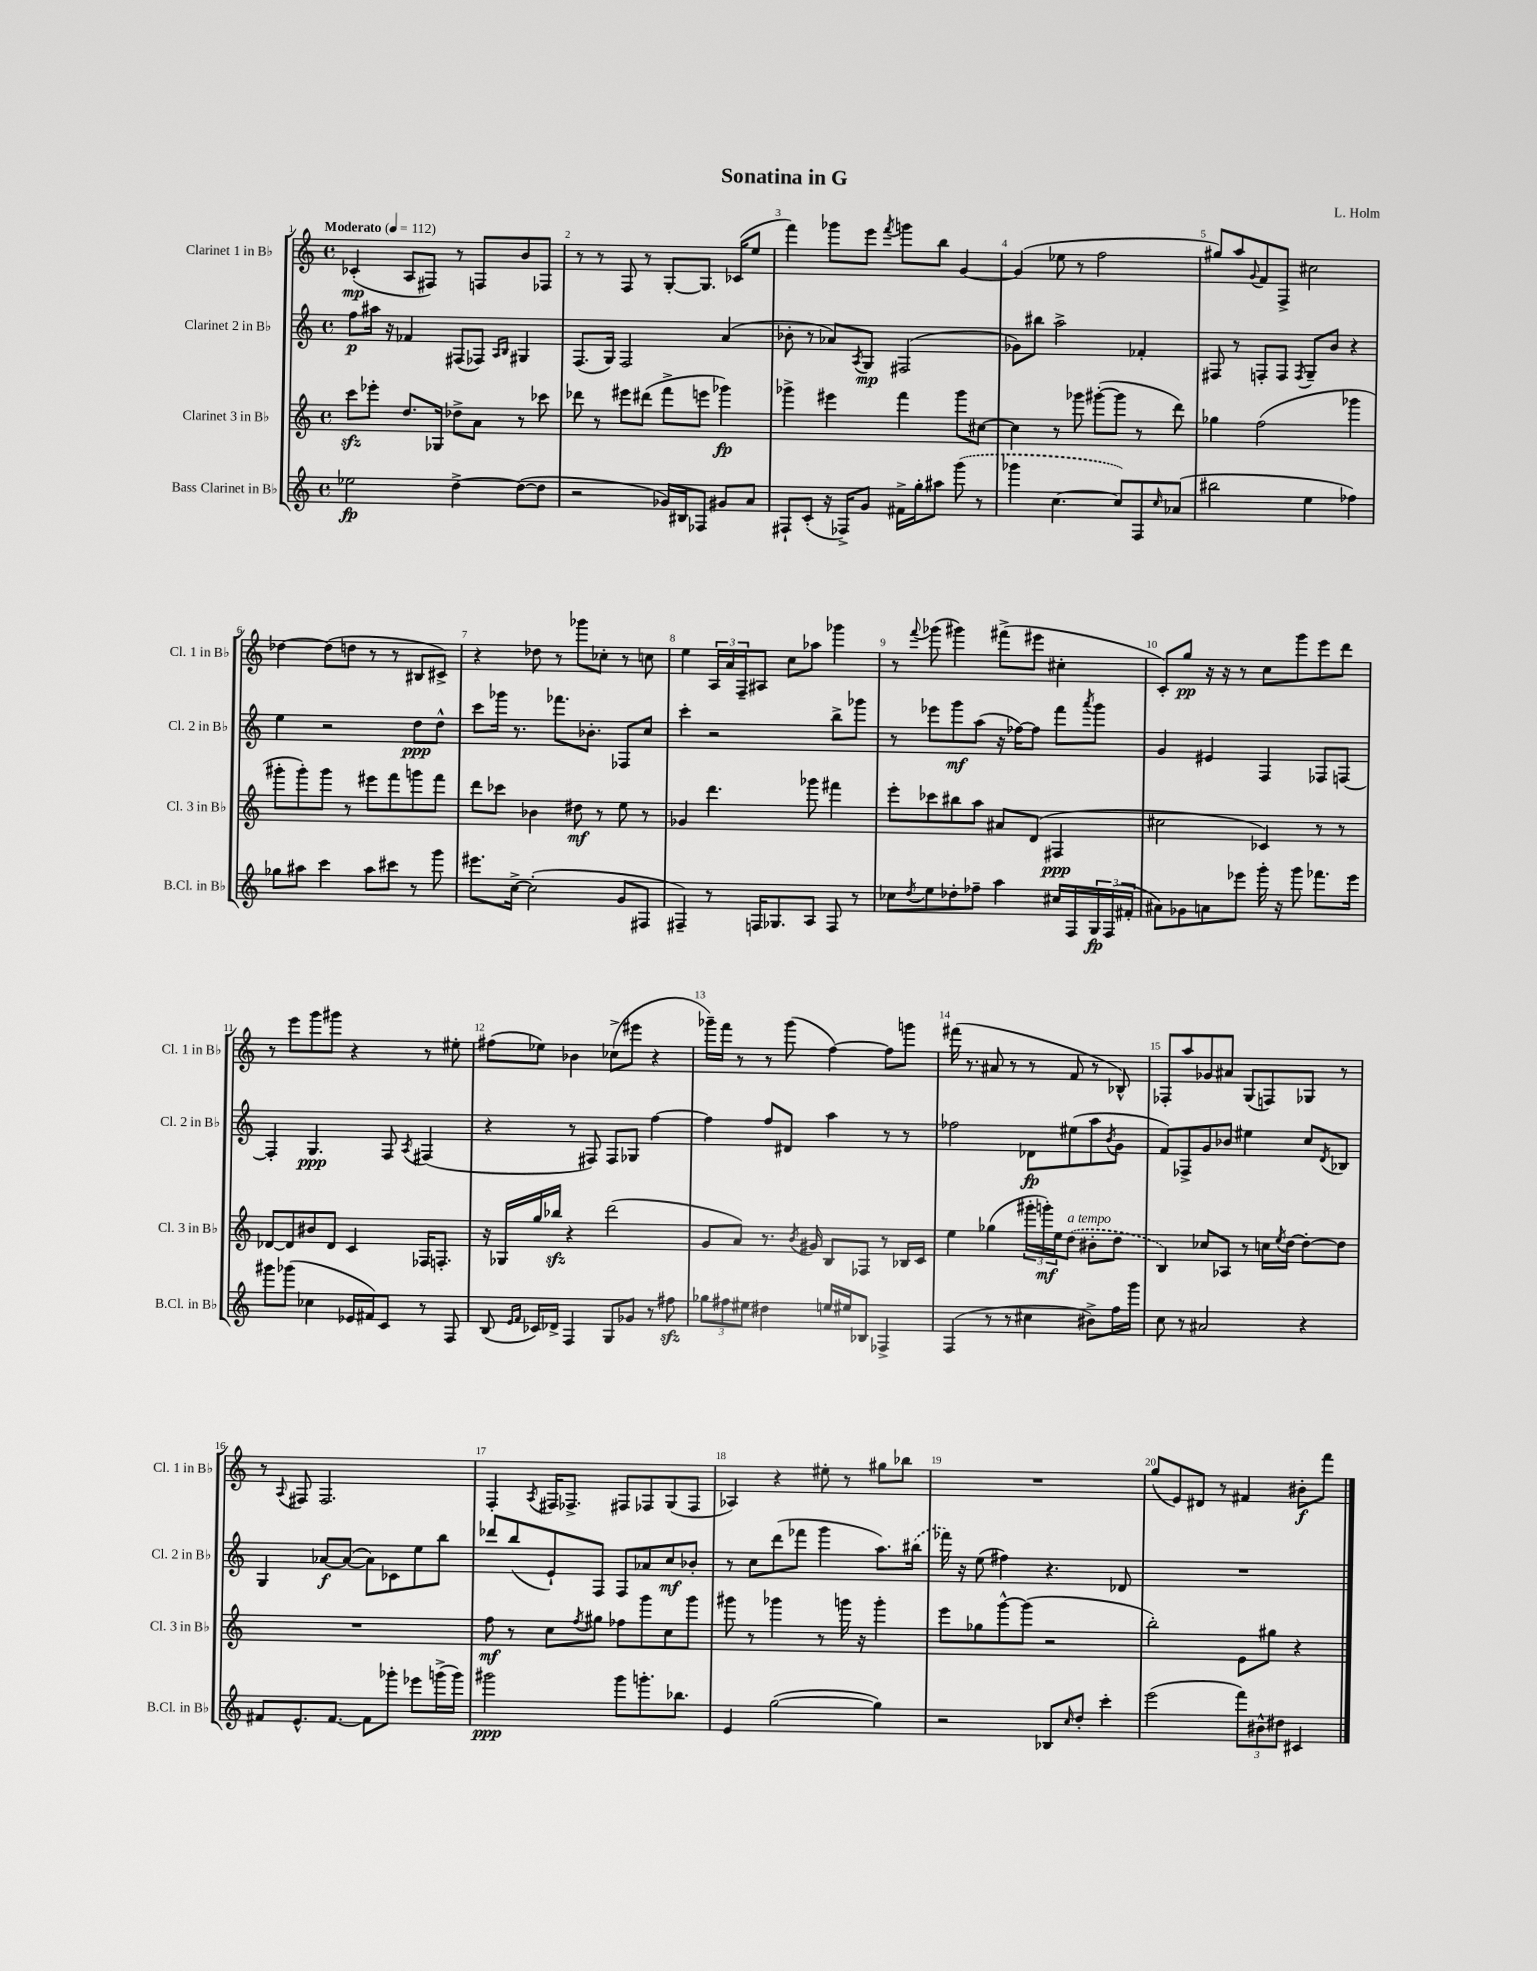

**kern	**dynam	**kern	**dynam	**kern	**dynam	**kern	**dynam
*part4	*part4	*part3	*part3	*part2	*part2	*part1	*part1
*staff4	*staff4	*staff3	*staff3	*staff2	*staff2	*staff1	*staff1
*I"Bass Clarinet in B♭	*	*I"Clarinet 3 in B♭	*	*I"Clarinet 2 in B♭	*	*I"Clarinet 1 in B♭	*
*I'B.Cl. in B♭	*	*I'Cl. 3 in B♭	*	*I'Cl. 2 in B♭	*	*I'Cl. 1 in B♭	*
*clefG2	*	*clefG2	*	*clefG2	*	*clefG2	*
*k[]	*	*k[]	*	*k[]	*	*k[]	*
*M4/4	*	*M4/4	*	*M4/4	*	*M4/4	*
*met(c)	*	*met(c)	*	*met(c)	*	*met(c)	*
*MM112	*	*MM112	*	*MM112	*	*MM112	*
=1	=1	=1	=1	=1	=1	=1	=1
!	!	!	!	!	!	!LO:TX:a:B:t=Moderato	!
2ee-X\	fp	8ccczz\L	.	8ff\L	p	(4c-X'/	mp
.	.	8eee-X'\J	.	16aa#X\Jk	.	.	.
.	.	.	.	16r	.	.	.
.	.	8.dd/L	.	4f-X/	.	8A/L	.
.	.	.	.	.	.	8F#X/J)	.
.	.	16G-X/Jk	.	.	.	.	.
[4dd^\	.	8dd-X^\L	.	(8F#X/L	.	8r	.
.	.	8a\J	.	8F-X/J)	.	8Fn/L	.
.	.	.	.	16qqA/LL	.	.	.
.	.	.	.	16qqB/JJ	.	.	.
(8dd\L_	.	8r	.	4G#X/	.	8b/	.
8dd\J]	.	8ccc-X\	.	.	.	8F-X/J	.
=2	=2	=2	=2	=2	=2	=2	=2
2r	.	8ddd-X\	.	(8.F/L	.	8r	.
.	.	8r	.	.	.	8r	.
.	.	.	.	16G/Jk)	.	.	.
.	.	8eee#X\L	.	2F/	.	8F/	.
.	.	(8ddd#X\J	.	.	.	8r	.
16g-X/LL)	.	8fff^\L	.	.	.	[8G'/L	.
16B#X/J	.	.	.	.	.	.	.
8F-X/J	.	8eeen\J	.	.	.	8.G/J]	.
8g#X/L	.	4ggg-X\)	fp	(4a/	.	.	.
.	.	.	.	.	.	(16c-X/KL	.
8a/J	.	.	.	.	.	8ee/J	.
=3	=3	=3	=3	=3	=3	=3	=3
8F#X`/L	.	4ggg-X^\	.	8b-X'\	.	4fff\)	.
(8c'/J	.	.	.	8r	.	.	.
16r	.	4eee#X\	.	8a-X/L)	.	8ggg-X\L	.
16F-X^/KL)	.	.	.	.	.	.	.
.	.	.	.	8qA/	.	.	.
8g/J	.	.	.	8G/J	mp	8eee\J	.
.	.	.	.	.	.	8qfff/	.
16f#X^\LL	.	4fff\	.	(2F#X/	.	8gggn\L	.
16gg'\J	.	.	.	.	.	.	.
8aa#X\J	.	.	.	.	.	8bb\J	.
(8ggg\	.	8ggg-\L	.	.	.	[4g/	.
8r	.	[8cc#X\J	.	.	.	.	.
=4	=4	=4	=4	=4	=4	=4	=4
4ggg-X\	.	4cc#\]	.	8g-X\L)	.	(4g/]	.
.	.	.	.	8bb#X\J	.	.	.
[4.cc\	.	8r	.	2aa^\	.	8ee-X\	.
.	.	8ggg-X\	.	.	.	8r	.
.	.	([8ggg#X'\L	.	.	.	2ff\	.
8cc/L])	.	8ggg#\J]	.	.	.	.	.
8F/	.	8r	.	4f-X'/	.	.	.
16qqcc/	.	.	.	.	.	.	.
(8a-X/J	.	8ddd\)	.	.	.	.	.
=5	=5	=5	=5	=5	=5	=5	=5
2bb#X\	.	4gg-X\	.	8F#X/	.	8gg#X/L)	.
.	.	.	.	8r	.	8aa/	.
.	.	.	.	.	.	8qqg/	.
.	.	(2ff\	.	8Fn'/L	.	8f/	.
.	.	.	.	8F/J	.	8F^/J	.
.	.	.	.	8qF/	.	.	.
4ee\	.	.	.	8G~/L	.	2cc#X\	.
.	.	.	.	8b/J	.	.	.
4ff-X\)	.	4ggg-X\	.	4r	.	.	.
!!LO:LB:g=z
=6	=6	=6	=6	=6	=6	=6	=6
8gg-X\L	.	8ggg#X'\L	.	4ee\	.	[4dd-X\	.
8aa#X\J	.	8ggg#'\)	.	.	.	.	.
4ccc\	.	8ggg#\J	.	2r	.	(8dd-\L]	.
.	.	8r	.	.	.	8ddn\J	.
8aa#\L	.	8eee#X\L	.	.	.	8r	.
8ccc#X\J	.	8fff\	.	.	.	8r	.
8r	.	8gggn\	.	8dd\L	ppp	8B#X/L	.
8ggg\	.	8fff\J	.	8dd^^\J	.	8c#X^/J)	.
=7	=7	=7	=7	=7	=7	=7	=7
8.eee#X\L	.	8ddd\L	.	8ccc\L	.	4r	.
.	.	8ccc-X\J	.	16ggg-X\Jk	.	.	.
[16cc^\Jk	.	.	.	8.r	.	.	.
(2cc'\]	.	4b-X\	.	.	.	8dd-X\	.
.	.	.	.	8.fff-X\L	.	8r	.
.	.	8dd#X\	mf	.	.	8ggg-X\L	.
.	.	.	.	8.b-X'\J	.	.	.
.	.	8r	.	.	.	8cc-X'\J	.
8g/L	.	8ee\	.	8F-X/L	.	8r	.
8F#X/J	.	8r	.	8cc/J	.	8ccn\	.
=8	=8	=8	=8	=8	=8	=8	=8
4F#X~/)	.	4g-X/	.	4ccc'\	.	4ee\	.
8r	.	4.ddd\	.	2r	.	24A/LL	.
.	.	.	.	.	.	24a/	.
.	.	.	.	.	.	24F~/J	.
16Fn/KL	.	.	.	.	.	8A#X/J	.
8.G-X/	.	.	.	.	.	.	.
.	.	.	.	.	.	8cc\L	.
8A/J	.	8ggg-X\	.	.	.	8aa-X\J	.
8F/	.	4fff#X\	.	8bb^\L	.	4ggg-X\	.
8r	.	.	.	8ggg-X\J	.	.	.
=9	=9	=9	=9	=9	=9	=9	=9
8cc-X\L	.	8eee'\L	.	8r	.	8r	.
8qdd/	.	.	.	.	.	8qqfff/	.
8ee\	.	8ccc-X\	.	8eee-X\L	.	(8ggg-X\	.
8dd-X'\	.	8bb#X\	.	8ggg\	mf	4ggg#X\)	.
8ff-X~\J	.	8aa\J	.	(8aa\J	.	.	.
4aa\	.	8a#X/L	.	16r	.	(8fff#X^\L	.
.	.	.	.	[16ff-X\KL)	.	.	.
.	.	(8d/J	.	8ff-\J]	.	8eee#X\J	.
16cc#X/LL	.	4F#X/	ppp	8fff\L	.	4cc#X'\	.
16F/	.	.	.	.	.	.	.
.	.	.	.	8qaaa/	.	.	.
24G/	fp	.	.	8ggg\J	.	.	.
(24F/	.	.	.	.	.	.	.
24f#X'/JJ	.	.	.	.	.	.	.
=10	=10	=10	=10	=10	=10	=10	=10
8a#X\L)	.	2cc#X\	.	4g/	.	8c'/L)	.
8g-X\	.	.	.	.	.	8gg/J	pp
8an\	.	.	.	4e#X/	.	16r	.
.	.	.	.	.	.	16r	.
8eee-X\J	.	.	.	.	.	8r	.
16ggg'\	.	4c-X/)	.	4F/	.	8cc\L	.
16r	.	.	.	.	.	.	.
8ggg\	.	.	.	.	.	8ggg\	.
8.fff-X\L	.	8r	.	8F-X/L	.	8eee\	.
.	.	8r	.	[8Fn/J	.	8ddd\J	.
16eee-\Jk	.	.	.	.	.	.	.
!!LO:LB:g=z
=11	=11	=11	=11	=11	=11	=11	=11
8ggg#X\L	.	[8d-X/L	.	4F'/]	.	8r	.
(8ggg-X\J	.	8d-/]	.	.	.	8eee\L	.
4cc-X\	.	8b#X/	.	4.G/	ppp	8ggg\	.
.	.	8d-/J	.	.	.	8ggg#X\J	.
16e-X/LL	.	4c/	.	.	.	4r	.
16f#X/J)	.	.	.	.	.	.	.
8c/J	.	.	.	8F/	.	.	.
.	.	.	.	8qA/	.	.	.
8r	.	16F-X/KL	.	(4F#X/	.	8r	.
.	.	8.Fn'/J	.	.	.	.	.
8F/	.	.	.	.	.	8ee#X'\	.
=12	=12	=12	=12	=12	=12	=12	=12
(8B/	.	16r	.	4r	.	(8ff#X\L	.
.	.	16G-X/LL	.	.	.	.	.
16qqe/LL	.	.	.	.	.	.	.
16qqf/JJ	.	.	.	.	.	.	.
16c-X/LL)	.	16gg/	.	.	.	8ee-X\J)	.
16d-X^/JJ	.	16bb-Xzz/JJ	.	.	.	.	.
4F/	.	4r	.	8r	.	4b-X\	.
.	.	.	.	8F#X/)	.	.	.
8G/L	.	(2ddd\	.	8F#/L	.	(8cc-X^\L	.
8g-X/J	.	.	.	8G-X/J	.	8eee#X\J	.
8r	.	.	.	[4ff\	.	4r	.
8ff#Xzz\	.	.	.	.	.	.	.
=13	=13	=13	=13	=13	=13	=13	=13
12gg-X\L	.	8g/L	.	4ff\]	.	16ggg-X~\LL)	.
.	.	.	.	.	.	16fff\JJ	.
12ff#X\	.	.	.	.	.	.	.
.	.	8a/J)	.	.	.	8r	.
12ee#X\J	.	.	.	.	.	.	.
4dd#X\	.	8.r	.	8ff/L	.	8r	.
.	.	.	.	8d#X/J	.	(8ggg-\	.
.	.	8qb/	.	.	.	.	.
.	.	16g#X/	.	.	.	.	.
16een/LL	.	8B/L	.	4aa\	.	[4ff\)	.
16ee#X/J	.	.	.	.	.	.	.
8B-X/J	.	8F-X/J	.	.	.	.	.
4F-X^/	.	8r	.	8r	.	8ff\L]	.
.	.	16B-X/LL	.	8r	.	8gggn\J	.
.	.	16c/JJ	.	.	.	.	.
=14	=14	=14	=14	=14	=14	=14	=14
(4F/	.	4ee\	.	2ff-X\	.	(16fff#X\	.
.	.	.	.	.	.	8.r	.
8r	.	(4gg-X\	.	.	.	8a#X/	.
8r	.	.	.	.	.	8r	.
4cc#X\	.	24ggg#X'\LL	.	8d-X\L	fp	8r	.
.	.	24gggn'\)	mf	.	.	.	.
.	.	24ee\J	.	.	.	.	.
!	!	!LO:TX:a:i:t=a tempo	!	!	!	!	!
.	.	(8dd\J	.	(8ee#X\	.	8f/	.
8b#X^\L)	.	8b#X'\L	.	8aa\	.	8r	.
.	.	.	.	8qb/	.	.	.
16ff\L	.	8dd\J	.	8g\J	.	8B-X^^/)	.
16ggg\JJ	.	.	.	.	.	.	.
=15	=15	=15	=15	=15	=15	=15	=15
8cc\	.	4B/)	.	8f/L)	.	8F-X'/L	.
8r	.	.	.	8F-X^/	.	8aa/	.
2a#X/	.	8cc-X/L	.	8g/	.	8g-X/	.
.	.	8A-X/J	.	8b-X/J	.	8a#X/J	.
.	.	8r	.	4ee#X\	.	(8G/L	.
.	.	16ccn\LL	.	.	.	8Fn/)	.
.	.	8qee/	.	.	.	.	.
.	.	[16dd\JJ	.	.	.	.	.
4r	.	8dd'\L_	.	8cc/L	.	8G-X/J	.
.	.	.	.	8qd/	.	.	.
.	.	8dd\J]	.	8B-X/J	.	8r	.
!!LO:LB:g=z
=16	=16	=16	=16	=16	=16	=16	=16
8f#X/L	.	1r	.	4G/	.	8r	.
.	.	.	.	.	.	8qqA/	.
8.e^^/	.	.	.	.	.	8F#X/	.
.	.	.	.	[8a-X/L	f	2.F#/	.
[8.f#/J	.	.	.	.	.	.	.
.	.	.	.	(8a-/J_	.	.	.
8f#\L]	.	.	.	8a-\L])	.	.	.
8ggg-X'\J	.	.	.	8c-X\	.	.	.
8eee-X\L	.	.	.	8ee\	.	.	.
(16gggn^\L	.	.	.	8bb\J	.	.	.
16ggg\JJ)	.	.	.	.	.	.	.
=17	=17	=17	=17	=17	=17	=17	=17
2ggg#X\	ppp	8ff\	mf	8ddd-X/L	.	4F'/	.
.	.	8r	.	(8bb/	.	.	.
.	.	.	.	.	.	8qA/	.
.	.	8cc\L	.	8e`/)	.	16F#X/KL	.
.	.	.	.	.	.	8.F-X^/J	.
.	.	8qff/	.	.	.	.	.
.	.	8gg#X\J	.	8F/J	.	.	.
8ggg#\L	.	8ff-X\L	.	8F/L	.	8F#X/L	.
8.gggn'\	.	8ggg\	.	8a-X/	.	8F-X/	.
.	.	8cc\	.	8cc/	mf	(8G/	.
8.bb-X\J	.	.	.	.	.	.	.
.	.	8ggg\J	.	8b-X'/J	.	8F-/J	.
=18	=18	=18	=18	=18	=18	=18	=18
4e/	.	8ggg#X\	.	8r	.	4A-X/)	.
.	.	8r	.	8cc\L	.	.	.
([2gg\	.	4ggg-X\	.	(8ddd\	.	4r	.
.	.	.	.	8fff-X\J	.	.	.
.	.	8r	.	4ggg\	.	8ee#X'\	.
.	.	16gggn\	.	.	.	8r	.
.	.	16r	.	.	.	.	.
4gg\])	.	4ggg'\	.	8.aa\L)	.	8gg#X\L	.
.	.	.	.	.	.	8bb-X\J	.
.	.	.	.	(16bb#X\Jk	.	.	.
=19	=19	=19	=19	=19	=19	=19	=19
2r	.	8eee\L	.	16fff-X\)	.	1r	.
.	.	.	.	16r	.	.	.
.	.	8gg-X\	.	(8ee\	.	.	.
.	.	[8ggg^^\	.	4ff#X\)	.	.	.
.	.	(8ggg\J]	.	.	.	.	.
8B-X/L	.	2r	.	4.r	.	.	.
16qqcc/	.	.	.	.	.	.	.
8dd'/J	.	.	.	.	.	.	.
4ccc'\	.	.	.	.	.	.	.
.	.	.	.	8d-X/	.	.	.
=20	=20	=20	=20	=20	=20	=20	=20
(2eee\	.	2bb'\)	.	1r	.	(8gg/L	.
.	.	.	.	.	.	8e/)	.
.	.	.	.	.	.	8d#X/J	.
.	.	.	.	.	.	8r	.
12fff\L)	.	8e\L	.	.	.	4f#X/	.
12b#X^^\	.	.	.	.	.	.	.
.	.	8gg#X\J	.	.	.	.	.
12dd#X\J	.	.	.	.	.	.	.
4c#X/	.	4r	.	.	.	8b#X'\L	f
.	.	.	.	.	.	8fff\J	.
==	==	==	==	==	==	==	==
*-	*-	*-	*-	*-	*-	*-	*-
